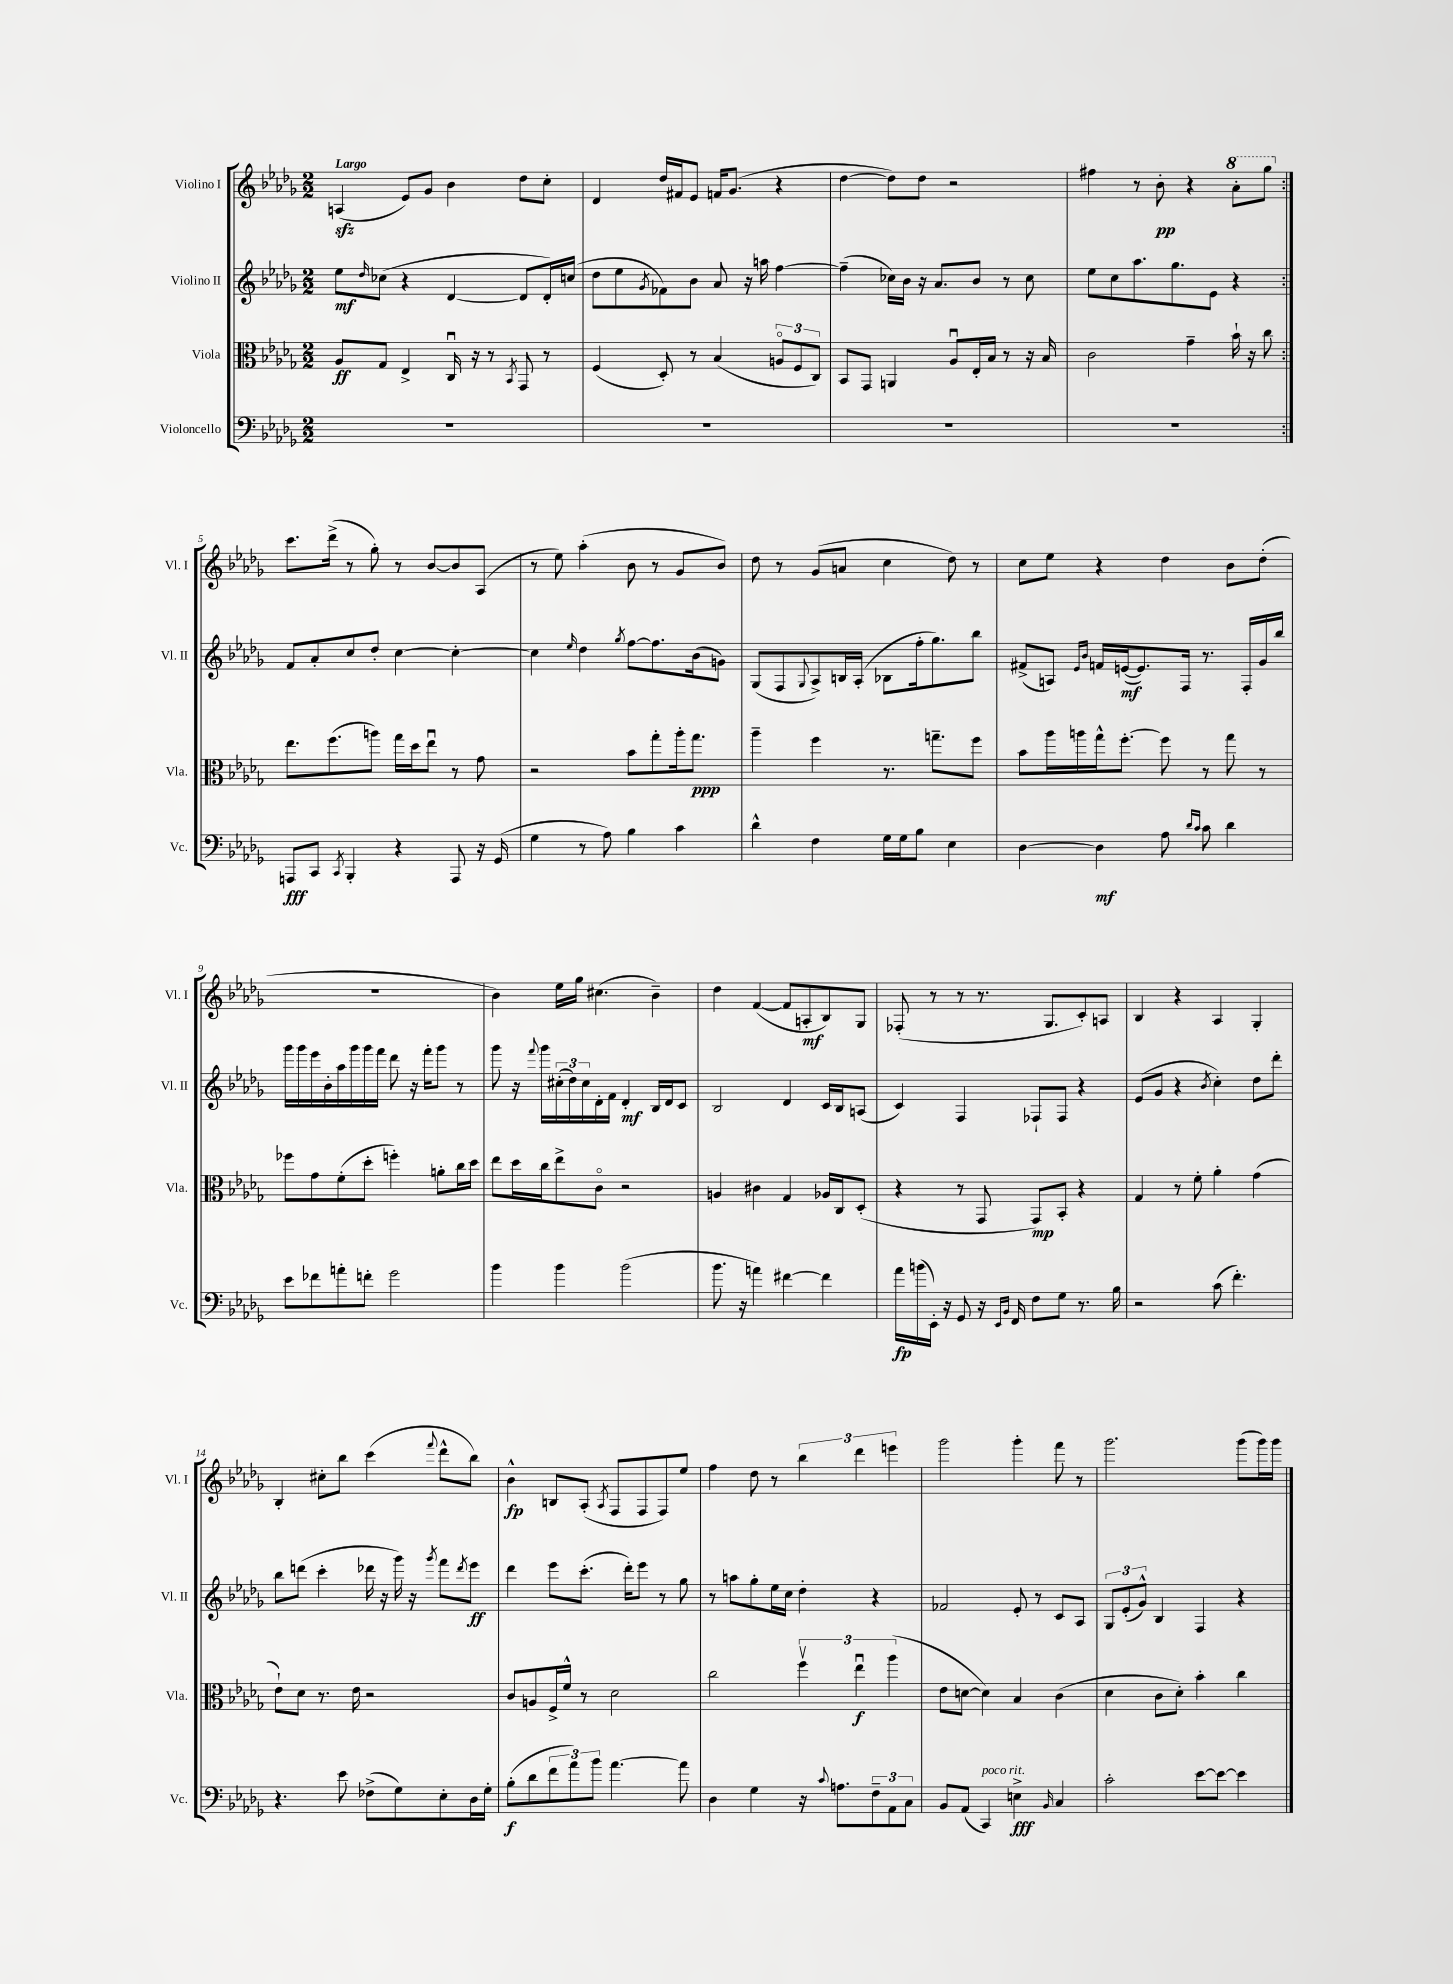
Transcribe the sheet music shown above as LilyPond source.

<<
\new StaffGroup <<
\new Staff = "s0" \with { instrumentName = "Violino I" shortInstrumentName = "Vl. I" } {
    \clef treble \key des \major \numericTimeSignature \time 2/2 \tempo "Largo"
    \repeat volta 2 { a4\sfz( ees'8) ges'8 bes'4 des''8 c''8-. |
    des'4 des''16 fis'16 ees'8 f'16 ges'8.( r4 |
    des''4~ des''8) des''8 r2 |
    fis''4 r8 bes'8-.\pp r4 \ottava #1 aes''8-. ges'''8 \ottava #0 | }
    c'''8. des'''16->( r8 ges''8-.) r8 bes'8~ bes'8 aes8( |
    r8 ees''8) aes''4-.( bes'8 r8 ges'8 bes'8) |
    des''8 r8 ges'8( a'8 c''4 des''8) r8 |
    c''8 ees''8 r4 des''4 bes'8 des''8-.( |
    R1 |
    bes'4) ees''16 ges''16 cis''4.( bes'4--) |
    des''4 f'4~( f'8 a8-.\mf bes8) ges8 |
    fes8-.( r8 r8 r8. ges8. c'8-.) a8 |
    bes4 r4 aes4 ges4-. |
    bes4-. cis''8-. bes''8 c'''4( \appoggiatura { f'''8 } des'''8-^ bes''8) |
    bes'4-^\fp b8 aes8-.( \acciaccatura { aes8 } f8 f8 f8) ees''8 |
    f''4 des''8 r8 \tuplet 3/2 { bes''4 des'''4 e'''4 } |
    ges'''2 ges'''4-. f'''8 r8 |
    ges'''2. ges'''8( ges'''16) ges'''16 \bar "|." |
}
\new Staff = "s1" \with { instrumentName = "Violino II" shortInstrumentName = "Vl. II" } {
    \clef treble \key des \major \numericTimeSignature \time 2/2
    \repeat volta 2 { ees''8\mf \grace { des''16 } ces''8( r4 des'4~ des'8 des'16-.) c''16( |
    des''8 ees''8 \acciaccatura { ges'8 } fes'8) bes'8 aes'8 r16 a''16 f''4~ |
    f''4--( ces''16) bes'16 r16 aes'8. bes'8 r8 ces''8 |
    ees''8 c''8 aes''8. ges''8. ees'8 r4 | }
    f'8 aes'8-. c''8 des''8-. c''4~ c''4~-. |
    c''4 \grace { ees''16 } des''4 \acciaccatura { ges''8 } f''8~ f''8. bes'16( g'8) |
    ges8( f8 \appoggiatura { ges8 } aes8->) b16 aes16-.( bes8 f''16-. ges''8.) bes''8 |
    fis'8->( a8) \grace { ees'16 bes'16 } f'16 e'16~\mf( e'8.) f16 r8. f16-. ges'16 bes''16 |
    ges'''16 ges'''16 ees'''16 bes'16-. aes''16 ges'''16 ges'''16 f'''16 des'''8 r16 f'''16-. ges'''8 r8 |
    ges'''8 r16 \appoggiatura { f'''8 } ges'''16 \tuplet 3/2 { cis''16-.( des''16) cis''16 } des'16-. f'16 des'4-.\mf bes16 des'16 c'8 |
    bes2 des'4 c'16 bes16 a8( |
    c'4) f4 fes8-! fes8 r4 |
    ees'8( ges'8 r4 \acciaccatura { bes'8 } c''4-.) des''8 des'''8-. |
    bes''8 d'''8( c'''4-. des'''16 r16 ges'''16) r16 \acciaccatura { ges'''8 } f'''8 \acciaccatura { des'''8 } ees'''8\ff |
    des'''4 ees'''8 c'''8.-.( des'''16-.) ees'''8 r8 ges''8 |
    r8 a''8 ges''8-. ees''16 c''16 des''4-. r4 |
    fes'2 ees'8-. r8 c'8 aes8 |
    \tuplet 3/2 { ges8 ees'8-.( ges'8-^) } bes4 f4 r4 \bar "|." |
}
\new Staff = "s2" \with { instrumentName = "Viola" shortInstrumentName = "Vla." } {
    \clef alto \key des \major \numericTimeSignature \time 2/2
    \repeat volta 2 { aes8\ff ges8 ees4-> c16\downbow r16 r8 \acciaccatura { bes,8 } ges,8 r8 |
    f4( des8-.) r8 bes4( \tuplet 3/2 { a8\flageolet f8 c8) } |
    bes,8 ges,8 a,4 aes8\downbow ees16-. bes16 r8 r16 bes16 |
    c'2 ges'4-- bes'16-! r16 c''8 | }
    ees''8. f''8.( a''8) ges''16 des''16 ees''8\downbow r8 ges'8 |
    r2 bes'8 ges''8-. aes''16-. ges''8.\ppp |
    aes''4-- f''4 r8. g''8.-- f''8 |
    bes'8 aes''16 a''16 ges''16-^ f''8.~-. f''8 r8 ges''8 r8 |
    fes''8 ges'8 f'8-.( des''8-. f''4-.) a'8-. c''16 des''16 |
    ees''8 des''16 c''16 ees''8-> c'8\flageolet r2 |
    a4 cis'4 ges4 aes16 c16 des8-.( |
    r4 r8 ges,8 ges,8\mp) bes,8-. r4 |
    ges4 r8 f'8-. aes'4-. ges'4( |
    ees'8-!) des'8 r8. ees'16 r2 |
    c'8 a8 f16-> f'16-^ r8 des'2 |
    c''2 \tuplet 3/2 { f''4\upbow ees''4\downbow\f aes''4( } |
    ees'8 d'8~ d'4) bes4 c'4( |
    des'4 c'8 des'8-.) bes'4-. c''4 \bar "|." |
}
\new Staff = "s3" \with { instrumentName = "Violoncello" shortInstrumentName = "Vc." } {
    \clef bass \key des \major \numericTimeSignature \time 2/2
    \repeat volta 2 { R1 |
    R1 |
    R1 |
    R1 | }
    a,,8\fff c,8 \acciaccatura { c,8 } bes,,4-. r4 a,,8 r16 ges,16( |
    ges4 r8 aes8) bes4 c'4 |
    des'4-^ f4 ges16 ges16 bes8 ees4 |
    des4~ des4\mf aes8 \grace { des'16 c'16 } c'8 des'4 |
    ees'8 fes'8 a'8-. f'8-. ges'2 |
    bes'4 bes'4 bes'2( |
    bes'8. r16 a'4) fis'4~ fis'4 |
    aes'16\fp b'16( ees,16-.) r16 ges,8 r16 \grace { ees,16 bes,16 } f,16 f8 ges8 r8. bes16 |
    r2 c'8( f'4.-.) |
    r4. ees'8 fes8->( ges8) ees8-. des16 ges16-. |
    bes8-.\f( des'8 \tuplet 3/2 { f'8 aes'8) bes'8 } aes'4.~ aes'8 |
    des4 ges4 r16 \appoggiatura { c'8 } a8. \tuplet 3/2 { f8-- aes,8 c8 } |
    bes,8 aes,8( c,4^\markup { \italic "poco rit." }) e4->\fff \grace { bes,16 } c4 |
    c'2-. ees'8~ ees'8~ ees'4 \bar "|." |
}
>>
>>
